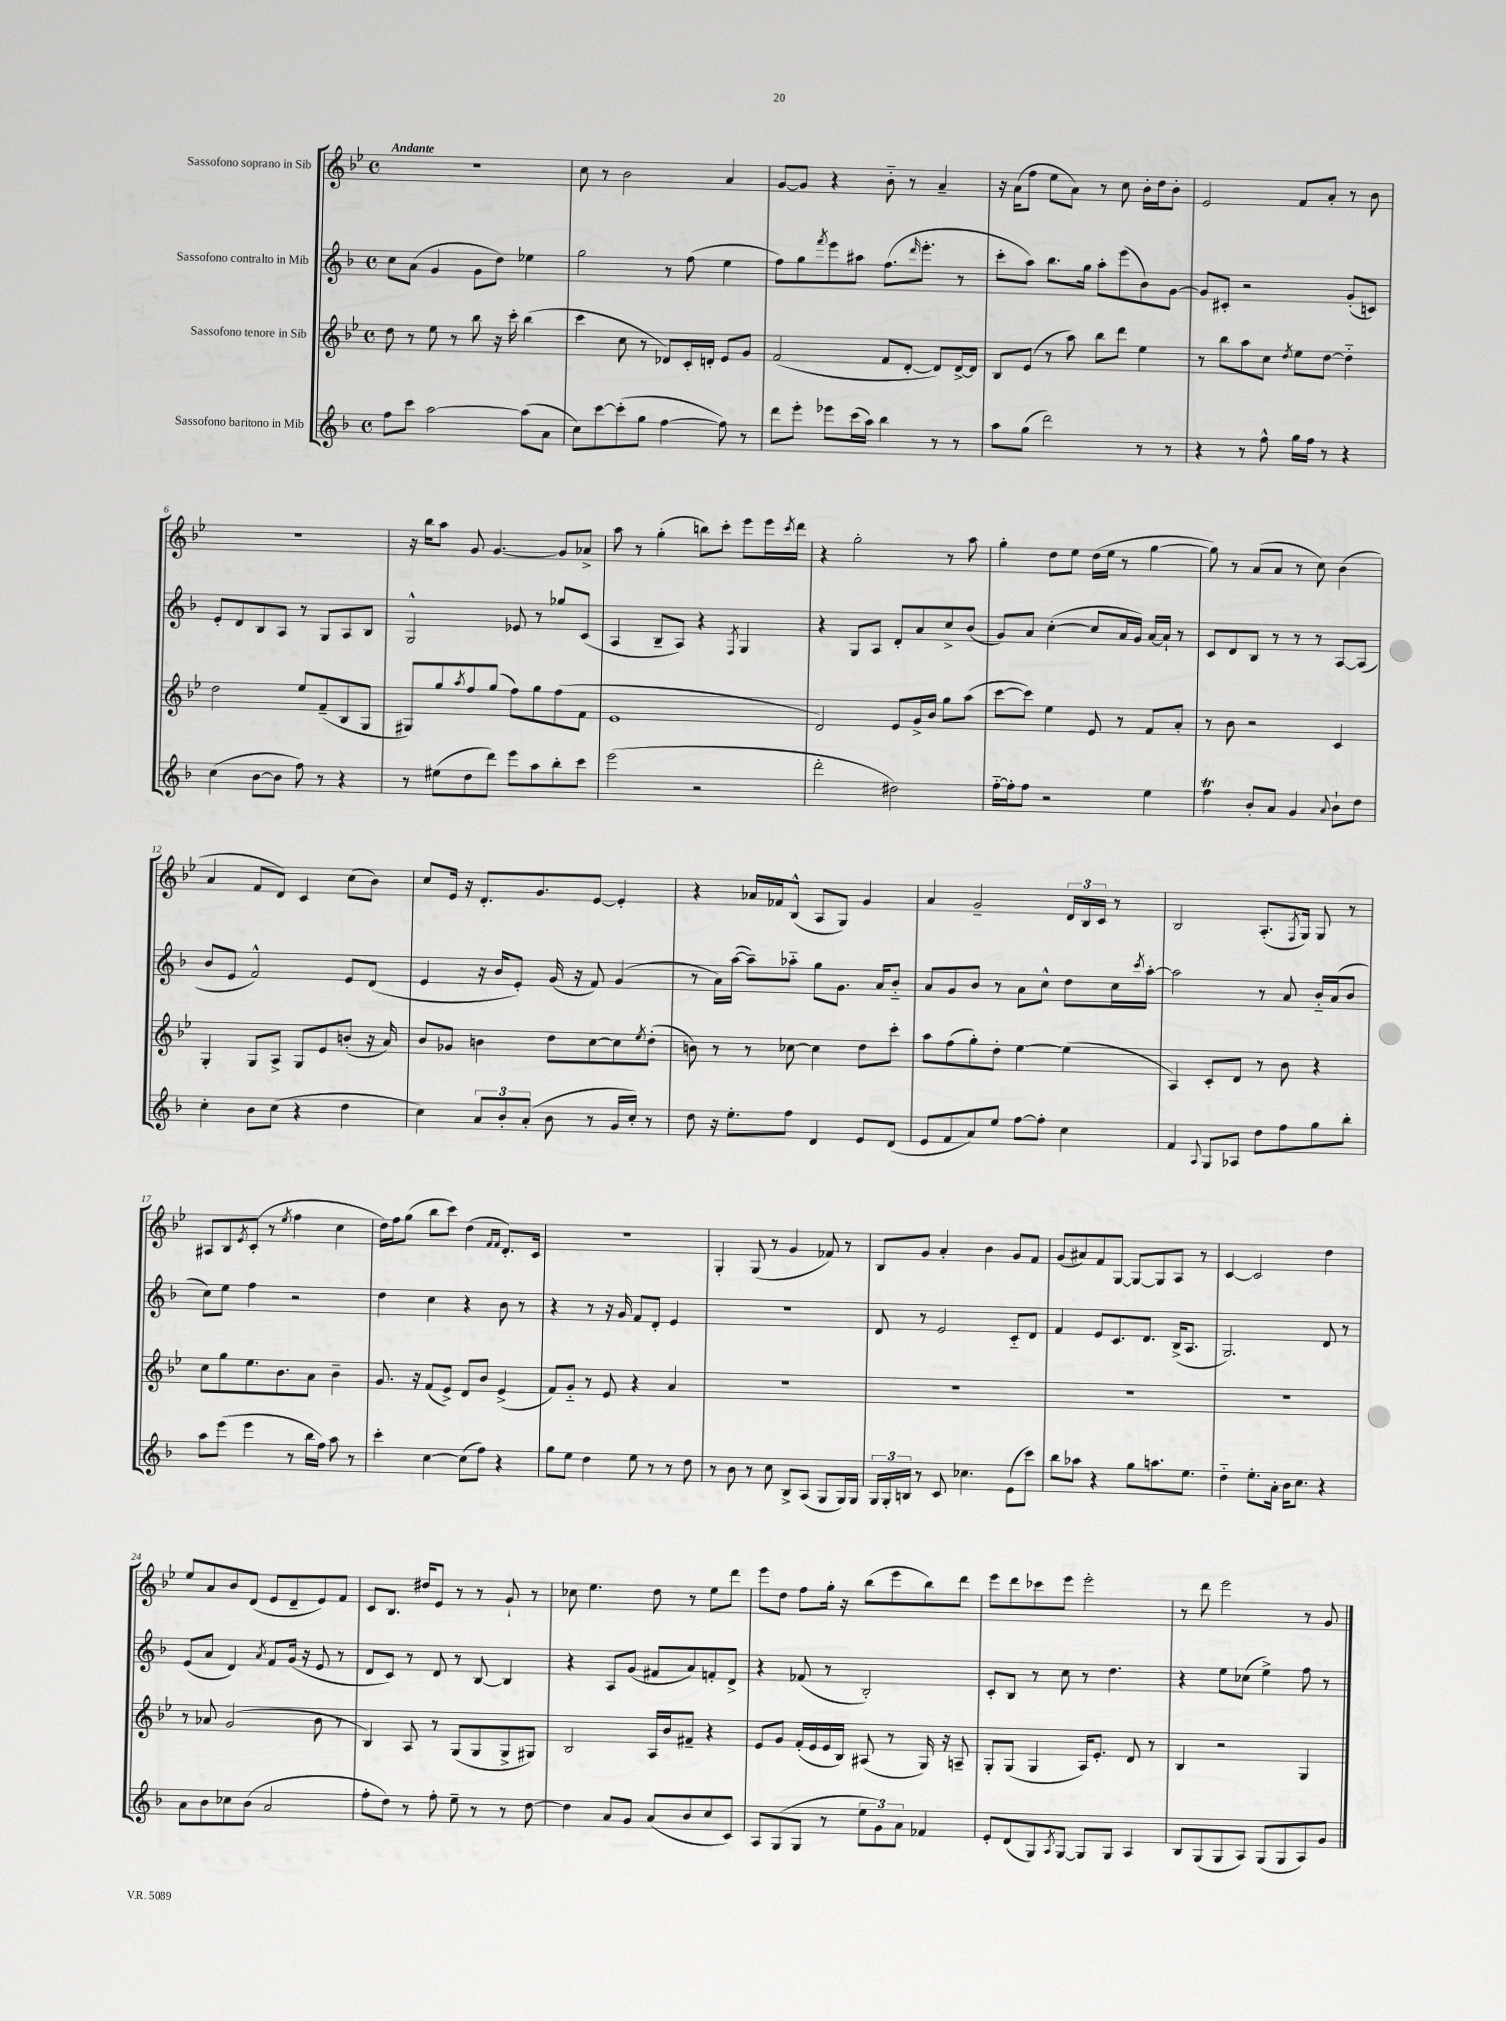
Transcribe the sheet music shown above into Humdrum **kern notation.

**kern	**kern	**kern	**kern
*staff4	*staff3	*staff2	*staff1
*clefG2	*clefG2	*clefG2	*clefG2
*k[b-]	*k[b-e-]	*k[b-]	*k[b-e-]
*M4/4	*M4/4	*M4/4	*M4/4
*met(c)	*met(c)	*met(c)	*met(c)
8ff	8dd	8cc	1r
8ccc	8r	(8a	.
[2aa	8ee-	4g	.
.	8r	.	.
.	8bb-	8g	.
.	16r	8dd)	.
.	16ccc'	.	.
(8aa]	(4bb-	4ee-	.
8a	.	.	.
=	=	=	=
8cc)	4ccc	2gg	8cc
[8ccc	.	.	8r
(8ccc']	8cc	.	2b-
8gg	8r	.	.
[4ff	8d-)	8r	.
.	16c'	(8ff	.
.	16d'	.	.
8ff])	8e-	4ee	4a
8r	8g	.	.
=	=	=	=
8ddd	(2f	8ff)	[8g
8eee'	.	8gg	8g]
.	.	8qfff	.
8eee-	.	8eee	4r
(16ccc	.	8aa#	.
16aa)	.	.	.
4bb-	8f	(8.ff	8b-'~
.	[8d'	.	8r
.	.	16qqddd	.
.	.	8.eee'	.
8r	8d])	.	4a~
8r	[16d^	8r	.
.	16d]	.	.
=	=	=	=
8aa	8B-	8ccc'	16r
.	.	.	(16a
(8gg	(8e-	8aa)	8ff
2ddd)	8r	8.bb-	8ee-
.	8aa)	.	8a)
.	.	16gg	.
.	8bb-	8aa'	8r
.	8ddd	(8eee	8cc
8r	4ee-	8b-)	16b-'
.	.	.	16dd
8r	.	[8g	8b-'
=	=	=	=
4r	8r	8g]	2e-
.	8bb-	8c#'	.
8r	8aa	2r	.
8ff^^	8cc	.	.
.	8qdd	.	.
16gg	8ee-	.	8f
16ff	.	.	.
8r	[8dd	.	8a'
4r	4dd'~]	(8g'	8r
.	.	8c)	8b-
=	=	=	=
(4cc	2dd	8e'	1r
.	.	8d	.
[8b-	.	8B-	.
8b-]	.	8A	.
8ff)	8ee-	8r	.
8r	(8f~	8G	.
4r	8B-	8A	.
.	8G	8B-	.
=	=	=	=
8r	8G#)	2G^^	16r
.	.	.	16bb-
(8ee#	8gg	.	8aa
.	8qaa	.	.
8dd	8ff	.	8g
8ddd)	(8gg	.	[4.g
8eee	8ff)	8e-	.
8aa	8gg	8r	.
8bb-'	(8ff	8gg-	8g]
8ccc	8f	(8c	8a-^
=	=	=	=
(2eee	1e-	4A	8aa
.	.	.	8r
.	.	8B-~	(4gg'
.	.	8A)	.
2r	.	4r	8bb)
.	.	.	8ccc'
.	.	8qF	.
.	.	4G	8eee-
.	.	.	16eee-
.	.	.	8qccc
.	.	.	16ddd
=	=	=	=
2ddd'	2d)	4r	4r
.	.	8G	2gg'
.	.	8A	.
2dd#)	8e-	8d'	.
.	16g^	8a	.
.	16b-	.	.
.	8gg	8cc^	8r
.	(8aa	(8b-	8aa
=	=	=	=
[16ff'~	[8ccc	8g)	4gg'
16ff']	.	.	.
8ff	8ccc])	8a	.
2r	4ee-	([4cc'	8dd
.	.	.	8ee-
.	8e-	8cc]	(16dd
.	.	.	16ee-
.	8r	16a	8r
.	.	16g)	.
4ee	8f	[16a	[4gg
.	.	16a`]	.
.	8a'	8r	.
=	=	=	=
4ff	8r	8c	8gg])
.	8b-	8d	8r
8b-'	2r	8B-	(8a
8a	.	8r	8a
4g	.	8r	8r
.	.	8r	8cc)
8qqa	.	.	.
8b-`	4c	[8A	(4b-
8dd	.	(8A]	.
=	=	=	=
4cc'	4G'	8b-	4a
.	.	8e	.
8b-	8G	2f^^)	8f
(8cc	8A^	.	8d)
4r	8G	.	4c
.	8e-	.	.
4dd	(8b'	8e	(8cc
.	16r	(8d	8b-)
.	16a)	.	.
=	=	=	=
4cc)	8b-	4e	8cc
.	8g-	.	16e-
.	.	.	16r
12a	4b	16r	8.d'
.	.	16b-	.
12b-'	.	.	.
.	.	8e')	.
(12a'	.	.	.
.	.	.	8.g
8b-	8dd	(16g	.
.	.	16r	.
8r	[8cc	8f)	[8e-
16g	8cc]	(4g	4e-']
16cc')	.	.	.
.	8qee-	.	.
8r	(8dd'	.	.
=	=	=	=
8dd	8b)	8r	4r
16r	8r	16a)	.
8.ee'	.	([16aa	.
.	8r	8aa~])	16a-
.	.	.	16f-
8ff	[8cc-	8aa-'~	(8B-^^
4d	4cc-]	8gg	8A
.	.	8.g	8G)
8e	8dd	.	4g
.	.	16a	.
(8d	8ccc'	8b-'~	.
=	=	=	=
8e	8aa	8a	4a
8f	(8ff	8g	.
8a)	8gg')	8b-	2g~
8ee	8dd'	8r	.
[8ff	[4ee-	8a	.
8ff']	.	8cc^^	.
4cc	(4ee-]	8dd	24d
.	.	.	24B-
.	.	.	24c
.	.	16cc	8r
.	.	8qccc	.
.	.	[16aa'	.
=	=	=	=
4f	4A)	2aa]	2B-
8qqA	.	.	.
8G	8c'	.	.
8A-	8d	.	.
8dd	8r	8r	(8.A'
8ff	8b-	8a	.
.	.	.	8qF
.	.	.	16G)
8gg	4r	16b-'~	8G
.	.	(16a	.
8bb-'	.	8b-	8r
=	=	=	=
8aa	8cc	8cc)	8A#
(8eee	8gg	8ee	8B-
.	.	.	8qe-
4eee	8.ee-	4ff	(8c'
.	.	.	8r
.	8.b-	.	.
.	.	.	8qee-
8r	.	2r	4ff
16bb-	8a	.	.
16ff)	.	.	.
8aa	4b-~	.	4cc
8r	.	.	.
=	=	=	=
4ccc'	8.g	4dd	16dd)
.	.	.	16ff
.	.	.	(8gg
.	16r	.	.
[4cc	(8f	4cc	8bb-
.	8e-^)	.	8ccc)
(8cc]	8d	4r	(4dd
8ff)	8b-	.	.
.	.	.	16qqf
.	.	.	16qqf
4r	(4e-^	8b-	8.d')
.	.	8r	.
.	.	.	16c
=	=	=	=
8gg	8f)	4r	1r
8ee	8g'~	.	.
4dd	8r	8r	.
.	8e-	16r	.
.	.	16g	.
8ee	4r	8f	.
8r	.	8d'	.
8r	4a	4e	.
8dd	.	.	.
=	=	=	=
8r	1r	1r	4G'
8b-	.	.	.
8r	.	.	(8G
8cc	.	.	8r
8B-^	.	.	4g
(8A	.	.	.
8G	.	.	8f-)
16G)	.	.	8r
16G	.	.	.
=	=	=	=
24G	1r	8d	8B-
24G'	.	.	.
24B	.	.	.
8r	.	8r	8g
8c	.	2e	4a'
4.cc-	.	.	.
.	.	.	4b-
(8e	.	8c'~	8g
8ccc)	.	8d	8f
=	=	=	=
8bb-	1r	4f	(8g
8aa-	.	.	8a#)
4r	.	8e	8f
.	.	8.c	[8G
8gg	.	.	8G_
.	.	8.d	.
8.aa	.	.	8G]
.	.	(16B-^	8A
8.ee	.	8.A	.
.	.	.	8r
=	=	=	=
4dd'~	1r	2.G)	[4c
8.ee'	.	.	2c]
16a'	.	.	.
16b-	.	.	.
8.cc	.	.	.
4r	.	8d	4dd
.	.	8r	.
=	=	=	=
8a	8r	(8e	8ee-
8b-	8a-	8a	8a
8cc-	(2g	4d)	8b-
(8b-	.	.	(8d
.	.	8qa	.
2a	.	8f	8e-
.	.	(16g	8d~
.	.	16r	.
.	8b-	8e	8e-)
.	8r	8r	8f
=	=	=	=
8ff'	4B-)	8d	8c
8dd)	.	8c)	8.B-
8r	8A	8r	.
.	.	.	16dd#
8ff'	8r	8d	8e-
8ee~	(8G	8r	8r
8r	8G	[8B-	8r
8r	8G^	4B-]	8g`
[8dd	8G#)	.	8r
=	=	=	=
4dd]	2B-	4r	8cc-
.	.	.	4.ee-
8a	.	8A	.
8g	.	(8g	.
(8a	16A	8f#	8dd
.	16b-	.	.
8b-	8f#~	8a)	8r
8cc	4r	8f'	8ee-
8c)	.	8d^	8ddd
=	=	=	=
8A	8e-	4r	8eee-
(8G	8g	.	8dd
8G	(16f'	(8f-	8ff
.	16e-	.	.
8r	16e-	8r	16gg'
.	16B-)	.	16r
12ee	(8A#	2B-')	(8bb-
12g)	.	.	.
.	8r	.	8eee-
12a	.	.	.
4f-	16G)	.	8bb-)
.	16r	.	.
.	8A~	.	8ddd
=	=	=	=
8e'	8G'	8c'	8eee-
(8d	(8G	8B-	8ddd
8G)	4G	8r	8ccc-
8qA	.	.	.
[8G	.	8cc	8eee-
8G]	16A)	8r	2eee-'
.	8.e-'	.	.
8G	.	4.dd	.
4A	8d	.	.
.	8r	.	.
=	=	=	=
8B-	4B-	4r	8r
(8G	.	.	8ddd
8G	2r	8ee	2eee-
8A)	.	(8cc-	.
(8G	.	4ee^)	.
8G	.	.	.
8A)	4G	8ff	8r
8g	.	8r	8g
==	==	==	==
*-	*-	*-	*-
